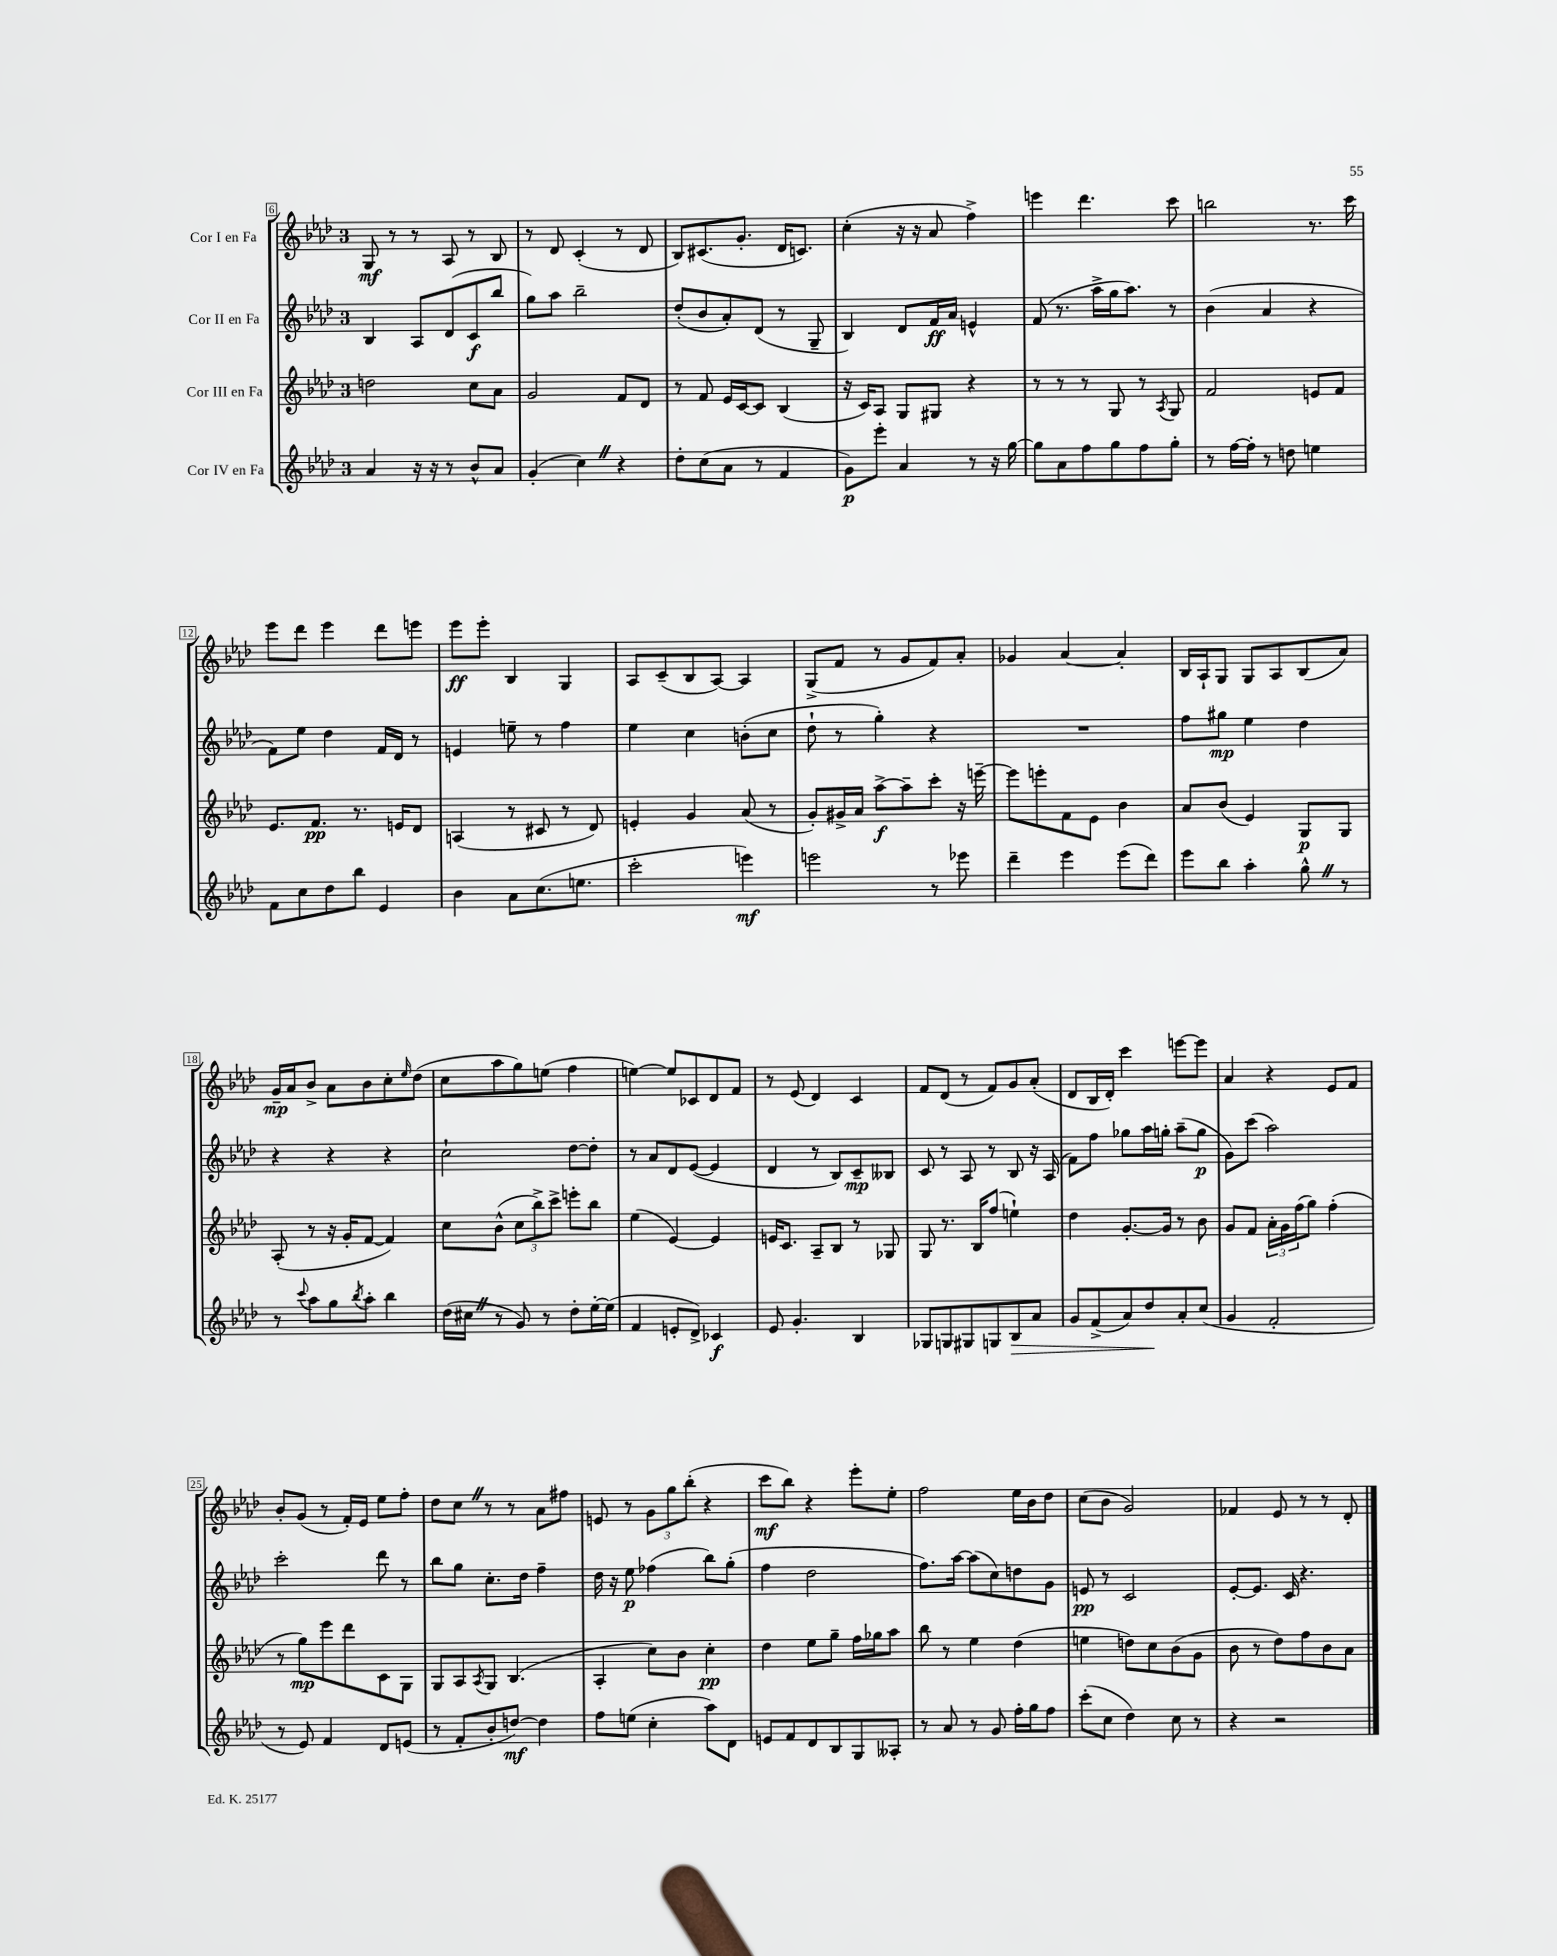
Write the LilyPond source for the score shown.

<<
\new StaffGroup <<
\new Staff = "s0" \with { instrumentName = "Cor I en Fa" } {
    \clef treble \key aes \major \once \override Staff.TimeSignature.style = #'single-digit \time 3/4
    g8\mf r8 r8 aes8 r8 bes8 |
    r8 des'8 c'4-.( r8 des'8 |
    bes8) cis'8.( g'8.-. des'16 c'8.) |
    c''4-.( r16 r16 aes'8 f''4->) |
    e'''4 des'''4. c'''8 |
    b''2 r8. c'''16 |
    ees'''8 des'''8 ees'''4 des'''8 e'''8 |
    ees'''8\ff ees'''8-. bes4 g4 |
    aes8 c'8--( bes8 aes8~) aes4 |
    g8->( f'8 r8 g'8 f'8) aes'8-. |
    ges'4 aes'4~ aes'4-. |
    bes16 aes16-! g8 g8 aes8 bes8( aes'8) |
    g'16--\mp aes'16 bes'8-> aes'8 bes'8 c''8-. \grace { ees''16 } des''8( |
    c''8 aes''8 g''8) e''8( f''4 |
    e''4~) e''8 ces'8 des'8 f'8 |
    r8 ees'8( des'4) c'4 |
    f'8 des'8( r8 f'8) g'8 aes'8-.( |
    des'8 bes16 des'16-.) c'''4 e'''8~ e'''8 |
    aes'4 r4 ees'8 f'8 |
    bes'8-. g'8( r8 f'16-.) ees'16 ees''8 f''8-. |
    des''8 c''8 \once \override BreathingSign.text = \markup { \musicglyph "scripts.caesura.straight" } \breathe r8 r8 aes'8 fis''8 |
    e'8 r8 \tuplet 3/2 { g'8 g''8 bes''8-.( } r4 |
    c'''8\mf bes''8) r4 ees'''8-. ees''8-. |
    f''2 ees''16 bes'16 des''8 |
    c''8( bes'8 g'2) |
    fes'4 ees'8 r8 r8 des'8-. \bar "|." |
}
\new Staff = "s1" \with { instrumentName = "Cor II en Fa" } {
    \clef treble \key aes \major \once \override Staff.TimeSignature.style = #'single-digit \time 3/4
    bes4 aes8 des'8( c'8\f bes''8 |
    g''8) aes''8 bes''2-- |
    des''8-.( bes'8 aes'8-.) des'8( r8 g8-- |
    bes4) des'8 f'16\ff aes'16 e'4-^ |
    f'8( r8. aes''16-> g''16 aes''8.) r8 |
    bes'4( aes'4 r4 |
    f'8) ees''8 des''4 f'16 des'16 r8 |
    e'4 e''8-- r8 f''4 |
    ees''4 c''4 b'8-.( c''8 |
    des''8-! r8 g''4-.) r4 |
    R2. |
    f''8 gis''8\mp ees''4 des''4 |
    r4 r4 r4 |
    c''2-! des''8~ des''8-. |
    r8 aes'8 des'8 ees'8~( ees'4 |
    des'4 r8 bes8) c'8--\mp beses8 |
    c'8 r8 aes8 r8 bes8 r16 aes16( |
    f'8) f''8 ges''8 aes''16 g''16-. aes''8--( g''8\p |
    g'8) c'''8( aes''2) |
    c'''2-. des'''8 r8 |
    bes''8 g''8 c''8.-. des''16 f''4-- |
    des''16 r16 ees''8\p fes''4( bes''8) g''8-.( |
    f''4 des''2 |
    f''8.) aes''16~ aes''8( c''8) d''8 g'8 |
    e'8\pp r8 c'2 |
    ees'8~-. ees'8. c'16 r4. \bar "|." |
}
\new Staff = "s2" \with { instrumentName = "Cor III en Fa" } {
    \clef treble \key aes \major \once \override Staff.TimeSignature.style = #'single-digit \time 3/4
    d''2 c''8 aes'8 |
    g'2 f'8 des'8 |
    r8 f'8 ees'16 c'16~ c'8 bes4( |
    r16 c'16) aes8 g8 gis8 r4 |
    r8 r8 r8 g8 r8 \acciaccatura { aes8 } g8 |
    f'2 e'8 f'8 |
    ees'8. f'8.\pp r8. e'16 des'8 |
    a4( r8 cis'8 r8 des'8) |
    e'4-. g'4 aes'8( r8 |
    g'8-.) gis'16-> aes'16 aes''8~->\f aes''8-- c'''8-. r16 e'''16~-- |
    e'''8 e'''8-. f'8 ees'8 bes'4 |
    aes'8 bes'8( ees'4) g8\p g8 |
    aes8-.( r8 r16 g'16-. f'8~ f'4) |
    c''8 bes'8-^( \tuplet 3/2 { c''8 bes''8->) c'''8-> } e'''8-. bes''8 |
    ees''4( ees'4~) ees'4 |
    e'16 c'8. aes8-- bes8 r8 ges8 |
    g8 r8. bes16 f''8( e''4-!) |
    des''4 g'8.~-. g'16 r8 bes'8 |
    g'8 f'8 \tuplet 3/2 { aes'16-. g'16 f''16( } g''8) f''4-.( |
    r8 g''8\mp) ees'''8 des'''8 c'8 g8 |
    g8 aes8 \acciaccatura { aes8 } g8 bes4.( |
    aes4-. c''8) bes'8 c''4-.\pp |
    des''4 ees''8 g''8-- f''16 ges''16 aes''8 |
    bes''8 r8 ees''4 des''4( |
    e''4 d''8) c''8 bes'8( g'8 |
    bes'8 r8 des''8) f''8 bes'8 aes'8 \bar "|." |
}
\new Staff = "s3" \with { instrumentName = "Cor IV en Fa" } {
    \clef treble \key aes \major \once \override Staff.TimeSignature.style = #'single-digit \time 3/4
    aes'4 r16 r16 r8 bes'8-^ aes'8 |
    g'4-.( c''4) \once \override BreathingSign.text = \markup { \musicglyph "scripts.caesura.straight" } \breathe r4 |
    des''8-. c''8( aes'8 r8 f'4 |
    g'8\p) ees'''8-. aes'4 r8 r16 g''16~ |
    g''8 aes'8 f''8 g''8 f''8 g''8-. |
    r8 f''16~ f''16-. r8 d''8 e''4 |
    f'8 c''8 des''8 bes''8 ees'4 |
    bes'4 aes'8 c''8.( e''8. |
    c'''2-. e'''4\mf) |
    e'''2 r8 ees'''8 |
    des'''4-- ees'''4 ees'''8( des'''8) |
    ees'''8 bes''8 aes''4-. g''8-^ \once \override BreathingSign.text = \markup { \musicglyph "scripts.caesura.straight" } \breathe r8 |
    r8 \appoggiatura { c'''8 } aes''8 g''8 \acciaccatura { bes''8 } aes''8-. bes''4 |
    des''16( cis''16 \once \override BreathingSign.text = \markup { \musicglyph "scripts.caesura.straight" } \breathe r8 g'8) r8 des''8-. ees''16~-. ees''16( |
    f'4 e'8-. des'8->) ces'4\f |
    ees'8 g'4.-. bes4 |
    ges8 g8 gis8 g8 bes8\> aes'8 |
    g'8 f'8->( aes'8) des''8\! aes'8-. c''8( |
    g'4 f'2-. |
    r8 ees'8) f'4 des'8 e'8( |
    r8 f'8-. bes'8-. d''8~\mf) d''4 |
    f''8 e''8( c''4-. aes''8) des'8 |
    e'8 f'8 des'8 bes8 g8 aeses8-. |
    r8 aes'8 r8 g'8 f''16-. g''16 f''8 |
    c'''8-.( c''8 des''4) c''8 r8 |
    r4 r2 \bar "|." |
}
>>
>>
\layout { \context { \Score currentBarNumber = #6 \override BarNumber.stencil = #(make-stencil-boxer 0.1 0.3 ly:text-interface::print) } }
